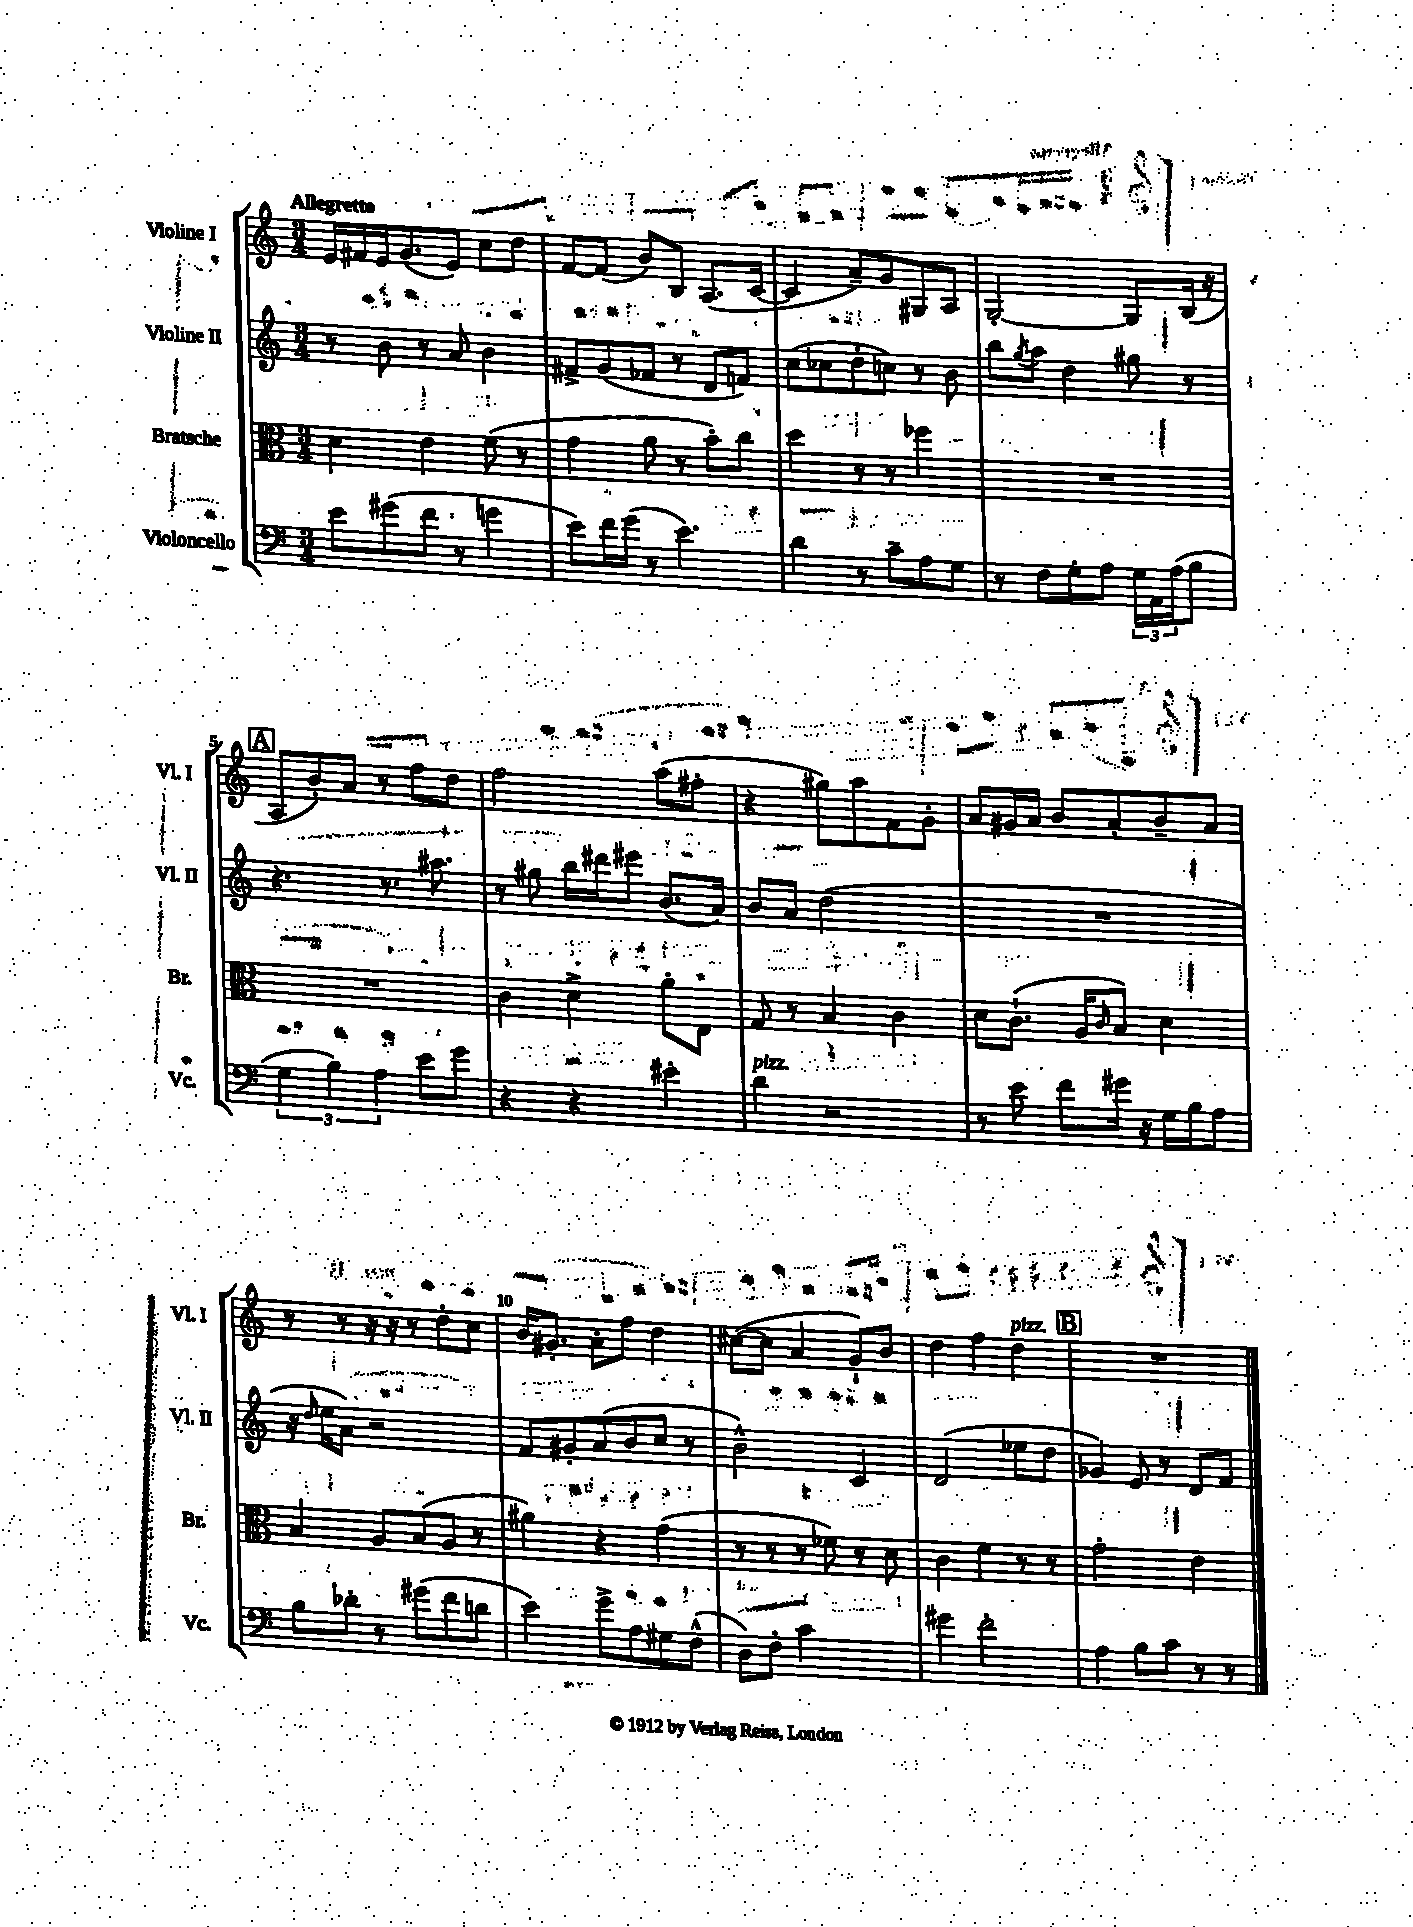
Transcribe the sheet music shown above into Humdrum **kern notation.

**kern	**kern	**kern	**kern
*part4	*part3	*part2	*part1
*staff4	*staff3	*staff2	*staff1
*I"Violoncello	*I"Bratsche	*I"Violine II	*I"Violine I
*I'Vc.	*I'Br.	*I'Vl. II	*I'Vl. I
*clefF4	*clefC3	*clefG2	*clefG2
*k[]	*k[]	*k[]	*k[]
*M3/4	*M3/4	*M3/4	*M3/4
=1	=1	=1	=1
!	!	!	!LO:TX:a:B:t=Allegretto
8e\L	4d\	8r	16e/LL
.	.	.	16f#X/
(8g#X\	.	8b\	16e/J
.	.	.	(8.g/
8f\J	4e\	8r	.
8r	.	8a/	8e/J)
4gn\	(8f\	4b\	8cc\L
.	8r	.	8dd\J
=2	=2	=2	=2
8e\L)	4g\	8f#X^/L	[8f/L
16f\L	.	(8g/	(8f/J]
(16g\JJ	.	.	.
8r	8a\	8f-X/J	8b/L)
4.e\)	8r	8r	8B/J
.	8b'\L)	8d/L	(8.A/L
.	8cc\J	8fn/J)	.
.	.	.	[16c/Jk
=3	=3	=3	=3
4d\	4dd\	(8cc\L	4c/]
.	.	8cc-X\	.
8r	8r	8dd'\	8a~/L)
8c~\L	8r	8ccn\J)	8g/
8A\	4ff-X\	8r	8G#X/
8G\J	.	8b\	8A/J
=4	=4	=4	=4
8r	2.r	8bb\L	[2G'/
.	.	8qgg/	.
8F\L	.	8aa\J	.
8G'\	.	4dd\	.
8A\J	.	.	.
24G\LL	.	8gg#X\	8G/L]
24AA\	.	.	.
(24A\J	.	.	.
8B\J	.	8r	(16B/Jk
.	.	.	16r
!!LO:LB:g=z
!!LO:REH:place=s1:t=A
=5	=5	=5	=5
6G\	2.r	4.r	8A/L
.	.	.	8b'/)
6B\)	.	.	.
.	.	.	8a/J
6A\	.	.	.
.	.	8.r	8r
8e\L	.	.	8ff\L
.	.	8.aa#X\	.
8g\J	.	.	8dd\J
=6	=6	=6	=6
4r	4c\	8r	2ff\
.	.	8gg#X\	.
4r	4d^\	16bb\LL	.
.	.	16ddd#X\J	.
.	.	8eee#X\J	.
4e#X'\	8a'\L	(8.b/L	(8aa\L
.	8E\J	.	8ff#X'\J
.	.	16a/Jk)	.
=7	=7	=7	=7
!LO:TX:a:i:t=pizz.	!	!	!
4d\	8G/	8b/L	4r
.	8r	8a/J	.
2r	4B/	(2dd\	8gg#X\L)
.	.	.	8aa\
.	4c\	.	8f\
.	.	.	8g'\J
=8	=8	=8	=8
8r	8d\L	2.r	8a/L
8e\	(8.c`\J	.	16g#X/L
.	.	.	16a/JJ
8f\L	.	.	8b/L
.	16A/KL	.	.
.	16qqc/	.	.
16g#X\Jk	8B/J)	.	8a'/
16r	.	.	.
16G\LL	4d\	.	8b~/
16B\J	.	.	.
8A\J	.	.	8a/J
!!LO:LB:g=z
=9	=9	=9	=9
8B\L	4B/	16r	8r
.	.	16qqdd/	.
.	.	16ee\KL	.
8d-X'\J	.	8a\J)	8r
8r	8A/L	2r	16r
.	.	.	16r
(8g#X\L	(8B/	.	8r
8f\	8A/J	.	8dd'\L
8dn\J	8r	.	8cc\J
=10	=10	=10	=10
4e\)	4a#X\)	8f/L	16b/KL
.	.	.	8.g#X'/J
.	.	8g#X'/	.
8g^\L	4r	(8a/	8a'\L
8A\	.	8b/	8ff\J
8G#X\	(4g\	8cc/J	4dd\
(8F^^\J	.	8r	.
=11	=11	=11	=11
8D\L)	8r	2b^^\)	([8cc#X\L
8F'\J	8r	.	8cc#\J]
2c\	8r	.	4a/
.	8f-X\)	.	.
.	8r	4c/	8g`/L)
.	8d\	.	8b/J
=12	=12	=12	=12
4g#X\	4c\	(2d/	4dd\
2f'\	4f\	.	4ff\
!	!	!	!LO:TX:a:i:t=pizz.
.	8r	8ee-X\L	4dd\
.	8r	8dd\J	.
!!LO:REH:place=s1:t=B
=13	=13	=13	=13
4A\	2g'\	4g-X/)	2.r
8B\L	.	8e/	.
8c\J	.	8r	.
8r	4e\	8d/L	.
8r	.	8f/J	.
==	==	==	==
*-	*-	*-	*-
